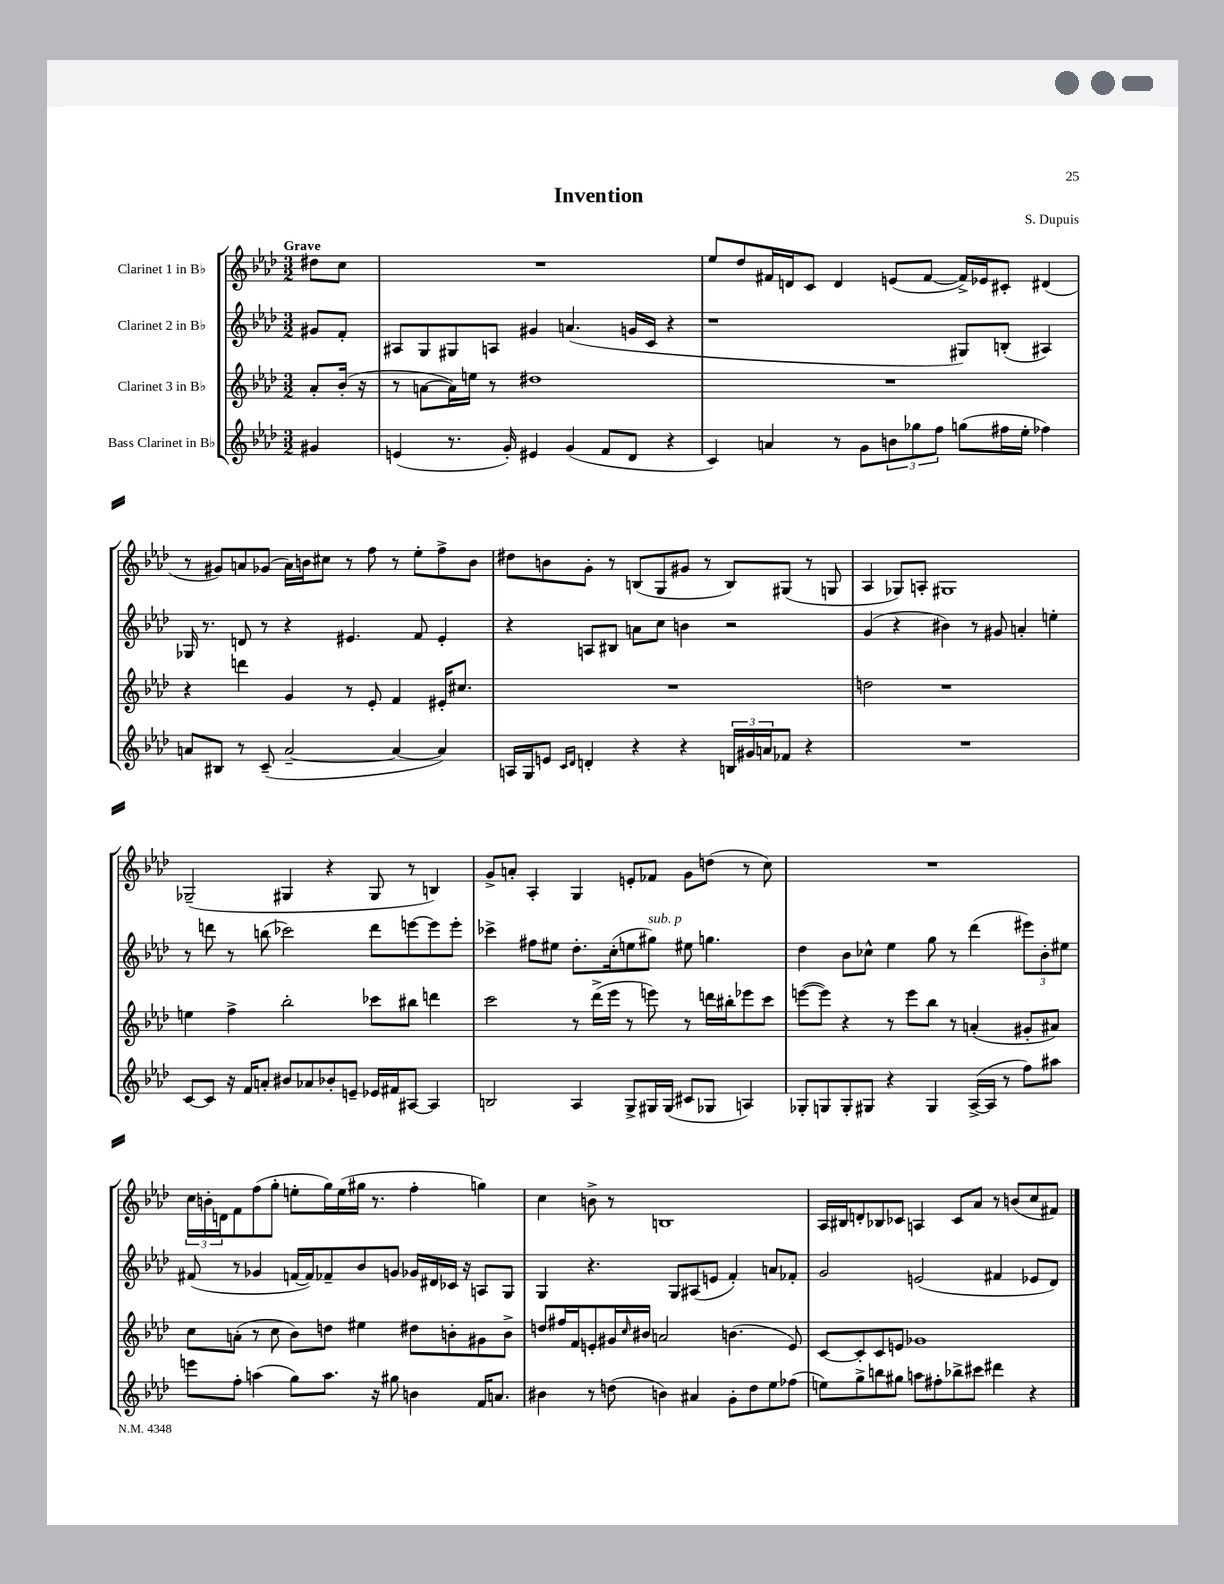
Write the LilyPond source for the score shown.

\header { title = "Invention" composer = "S. Dupuis" }
<<
\new StaffGroup <<
\new Staff = "s0" \with { instrumentName = "Clarinet 1 in Bb" } {
    \clef treble \key aes \major \numericTimeSignature \time 3/2 \partial 4 \tempo "Grave"
    dis''8 c''8 |
    R1. |
    ees''8 des''8 fis'16 d'16 c'8 d'4 e'8( fis'8~ fis'16->) ees'16 cis'8-. dis'4( |
    r8 gis'8) a'8 ges'8( a'16) b'16 cis''8 r8 f''8 r8 ees''8-. f''8-> b'8 |
    dis''8 b'8 g'8-. r8 b8( g8 gis'8 r8 b8) gis8( r8 g8 |
    aes4 ges8) a8-. gis1 |
    ges2--( gis4 r4 gis8 r8 b4) |
    g'8-> a'8-. aes4-. g4 e'8-. fes'8 g'8 d''8( r8 c''8) |
    R1. |
    \tuplet 3/2 { c''16 b'16-. d'16 } f'8 f''8( g''8-. e''8-. g''16) e''16( gis''16 r8. f''4-. g''4) |
    c''4 b'8-> r8 b1 |
    aes16 bis16 d'8-. bes8 ces'8 a4 ces'8 aes'8 r8 b'8( c''8 fis'8) \bar "|." |
}
\new Staff = "s1" \with { instrumentName = "Clarinet 2 in Bb" } {
    \clef treble \key aes \major \numericTimeSignature \time 3/2 \partial 4
    gis'8 f'8-. |
    ais8 g8 gis8 a8 gis'4 a'4.( g'16 c'16 r4 |
    r1 gis8) b8-.( ais4) |
    ges16 r8. d'8 r8 r4 eis'4. f'8 eis'4-. |
    r4 a8 bis8 a'8 c''8 b'4 r2 |
    g'4( r4 bis'4) r8 gis'8 a'4-. e''4-. |
    r8 d'''8 r8 b''8( ces'''2) d'''8 e'''8~ e'''8 e'''8-. |
    ces'''4-> fis''8 eis''8 des''8.-. c''16-.( e''8 gis''8^\markup { \italic "sub. p" }) eis''8 g''4. |
    des''4 bes'8 ces''8-^ ees''4 g''8 r8 des'''4( \tuplet 3/2 { eis'''8) bes'8-. eis''8 } |
    fis'8( r8 ges'4 f'16~ f'16) fes'8-- bes'8 g'8 ges'16 dis'16 ces'16 r16 a8 g8 |
    g4 r4. g8 ais8( e'8 f'4-.) a'8 fes'8-. |
    g'2 e'2( fis'4 ees'8 des'8) \bar "|." |
}
\new Staff = "s2" \with { instrumentName = "Clarinet 3 in Bb" } {
    \clef treble \key aes \major \numericTimeSignature \time 3/2 \partial 4
    aes'8-. bes'16-.( r16 |
    r8 a'8~ a'16) e''16 r8 dis''1 |
    R1. |
    r4 d'''4 g'4 r8 ees'8-. f'4 eis'16-. cis''8. |
    R1. |
    d''2 r1 |
    e''4 f''4-> bes''2-. ces'''8 bis''8 d'''4 |
    c'''2 r8 des'''16->( ees'''16 r8 e'''8) r8 d'''16 bis''16-. ees'''8 c'''8 |
    e'''8~( e'''8) r4 r8 e'''8 bes''8 r8 a'4-.( gis'8-. ais'8) |
    c''8 a'8-.( r8 c''8 bes'8) d''8 eis''4 dis''8 b'8-. gis'8 b'8-> |
    d''8 fis''16 f'16 e'8-. gis'16 \grace { c''16 } bis'16 a'2 b'4.( e'8) |
    c'8~ c'8-. c'8 e'8 ges'1 \bar "|." |
}
\new Staff = "s3" \with { instrumentName = "Bass Clarinet in Bb" } {
    \clef treble \key aes \major \numericTimeSignature \time 3/2 \partial 4
    gis'4 |
    e'4( r8. g'16-.) eis'4 g'4( f'8 des'8 r4 |
    c'4) a'4 r8 g'8 \tuplet 3/2 { b'8 ges''8 f''8 } g''8( fis''16 ees''16-. fes''4) |
    a'8 bis8 r8 c'8--( a'2~-- a'4~ a'4) |
    a16 g16 e'8 \grace { c'16 des'16 } d'4-. r4 r4 \tuplet 3/2 { b16 gis'16 a'16 } fes'8 r4 |
    R1. |
    c'8~ c'8 r16 f'16 a'8-. bis'8 aes'8 bes'8-. e'8-- ees'16 fis'16 ais8~ ais4 |
    b2 aes4 g8-> gis16 gis16( cis'8 ges8 a4) |
    ges8-. g8 g8-. gis8 r4 gis4 aes16~->( aes16 r8 f''8) ais''8 |
    e'''8 f''8-. a''4( g''8) a''8. r16 gis''8 b'4 f'16 a'8. |
    bis'4 r8 d''8( b'4) ais'4 g'8-. d''8 ees''8 fes''8( |
    e''8) g''8-> b''8 gis''8 a''8 fis''8-. bes''8-> cis'''8 dis'''4 r4 \bar "|." |
}
>>
>>
\layout { \context { \Score \remove "Bar_number_engraver" } }
